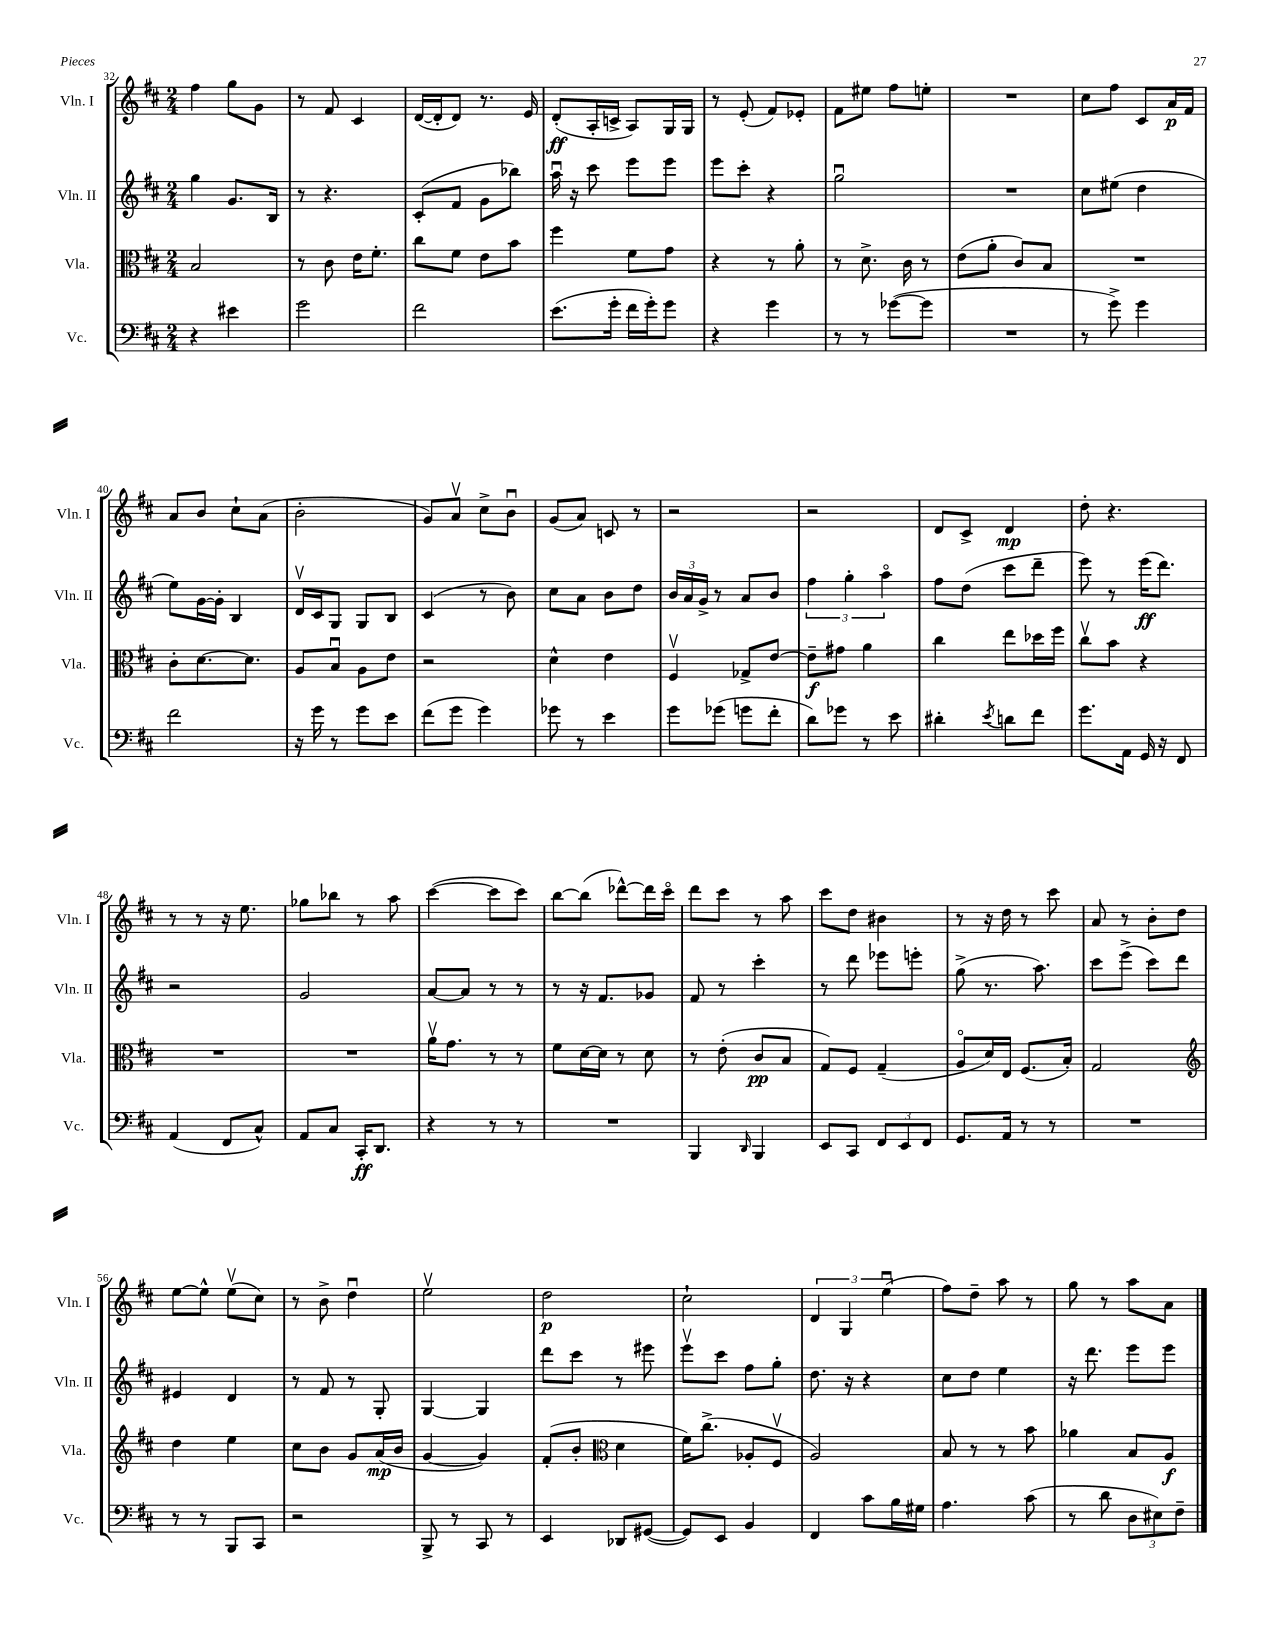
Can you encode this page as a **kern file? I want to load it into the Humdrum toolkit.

**kern	**kern	**kern	**kern
*staff4	*staff3	*staff2	*staff1
*clefF4	*clefC3	*clefG2	*clefG2
*k[f#c#]	*k[f#c#]	*k[f#c#]	*k[f#c#]
*M2/4	*M2/4	*M2/4	*M2/4
4r	2B	4gg	4ff#
4e#	.	8.g	8gg
.	.	.	8g
.	.	16B	.
=	=	=	=
2g	8r	8r	8r
.	8c#	4.r	8f#
.	16e	.	4c#
.	8.f#'	.	.
=	=	=	=
2f#	8cc#	(8c#'	([16d
.	.	.	16d']
.	8f#	8f#	8d)
.	8e	8g	8.r
.	8b	8bb-)	.
.	.	.	16e
=	=	=	=
(8.e	4ff#	16aau	(8d'
.	.	16r	.
.	.	8ccc#	16A'
16g'	.	.	16c^
16f#	8f#	8eee	8A)
16g')	.	.	.
8g	8g	8eee	16G
.	.	.	16G
=	=	=	=
4r	4r	8eee	8r
.	.	8ccc#'	(8e'
4g	8r	4r	8f#)
.	8a'	.	8e-'
=	=	=	=
8r	8r	2ggu	8f#
8r	8.d^	.	8ee#
([8g-	.	.	8ff#
.	16c#	.	.
8g-]	8r	.	8ee'
=	=	=	=
2r	(8e	2r	2r
.	8a'	.	.
.	8c#)	.	.
.	8B	.	.
=	=	=	=
8r	2r	8cc#	8cc#
8g^)	.	(8ee#	8ff#
4g	.	4dd	8c#
.	.	.	16a
.	.	.	16f#
=	=	=	=
2f#	8c#'	8ee)	8a
.	[8.d	[16g	8b
.	.	16g']	.
.	.	4B	8cc#`
.	8.d]	.	.
.	.	.	(8a
=	=	=	=
16r	8A	16dv	2b'
16g	.	16c#	.
8r	8Bu	8G	.
8g	8A	8G	.
8e	8e	8B	.
=	=	=	=
(8f#	2r	(4c#	8g)
8g	.	.	8av
4g)	.	8r	8cc#^
.	.	8b)	8bu
=	=	=	=
8g-	4d^^	8cc#	(8g
8r	.	8a	8a)
4e	4e	8b	8c
.	.	8dd	8r
=	=	=	=
8g	4F#v	24b	2r
.	.	24a	.
.	.	24g^	.
(8g-	.	8r	.
8g	8G-^	8a	.
8f#'	[8e	8b	.
=	=	=	=
8d)	8e~]	6ff#	2r
8g-	8g#	.	.
.	.	6gg'	.
8r	4a	.	.
.	.	6aao	.
8e	.	.	.
=	=	=	=
4d#'	4cc#	8ff#	8d
.	.	(8dd	8c#^
8qe	.	.	.
8d	8ee	8ccc#	4d
8f#	16dd-	8ddd~	.
.	16ff#	.	.
=	=	=	=
8.g	8cc#v	8eee)	8dd'
.	8b	8r	4.r
16AA	.	.	.
16GG	4r	(16eee	.
16r	.	8.ddd)	.
8FF#	.	.	.
=	=	=	=
(4AA	2r	2r	8r
.	.	.	8r
8FF#	.	.	16r
.	.	.	8.ee
8C#^^)	.	.	.
=	=	=	=
8AA	2r	2g	8gg-
8C#	.	.	8bb-
16CC#'	.	.	8r
8.DD	.	.	.
.	.	.	8aa
=	=	=	=
4r	16av	[8a	([4ccc#
.	8.g	.	.
.	.	8a]	.
8r	8r	8r	8ccc#]
8r	8r	8r	8ccc#)
=	=	=	=
2r	8f#	8r	[8bb
.	[16d	16r	(8bb]
.	16d]	8.f#	.
.	8r	.	[8ddd-^^)
.	8d	8g-	16ddd-]
.	.	.	16ccc#o
=	=	=	=
4BBB	8r	8f#	8ddd
.	(8e'	8r	8ccc#
16qqDD	.	.	.
4BBB	8c#	4ccc#'	8r
.	8B	.	8aa
=	=	=	=
8EE	8G)	8r	8ccc#
8CC#	8F#	8ddd	8dd
12FF#	(4G~	8eee-	4b#
12EE	.	.	.
.	.	8eee'	.
12FF#	.	.	.
=	=	=	=
8.GG	8Ao	(8gg^	8r
.	16d)	8.r	16r
16AA	16E	.	16dd
8r	(8.F#	.	8r
.	.	8.aa)	.
8r	.	.	8ccc#
.	16B')	.	.
=	=	=	=
2r	2G	8ccc#	8a
.	.	(8eee^	8r
.	.	8ccc#)	8b'
.	.	8ddd	8dd
=	=	=	=
*	*clefG2	*	*
8r	4dd	4e#	[8ee
8r	.	.	8ee^^]
8BBB	4ee	4d	(8eev
8CC#	.	.	8cc#)
=	=	=	=
2r	8cc#	8r	8r
.	8b	8f#	8b^
.	8g	8r	4ddu
.	(16a	8G'	.
.	16b	.	.
=	=	=	=
8BBB^	[4g	[4G	2eev
8r	.	.	.
8CC#	4g])	4G]	.
8r	.	.	.
=	=	=	=
4EE	(8f#'	8ddd	2dd
.	8b'	8ccc#	.
*	*clefC3	*	*
8DD-	4d	8r	.
([8GG#	.	8eee#	.
=	=	=	=
8GG#])	16f#)	8eeev	2cc#`
.	(8.cc#^	.	.
8EE	.	8ccc#	.
4BB	8A-'	8ff#	.
.	8F#v	8gg'	.
=	=	=	=
4FF#	2A)	8.dd	6d
.	.	.	6G
.	.	16r	.
8c#	.	4r	.
.	.	.	(6eeu
16B	.	.	.
16G#	.	.	.
=	=	=	=
4.A	8B	8cc#	8ff#)
.	8r	8dd	8dd~
.	8r	4ee	8aa
(8c#	8b	.	8r
=	=	=	=
8r	4a-	16r	8gg
.	.	8.ddd	.
8d	.	.	8r
12D	8B	8eee	8aa
12E#)	.	.	.
.	8A	8eee	8a
12F#~	.	.	.
==	==	==	==
*-	*-	*-	*-
